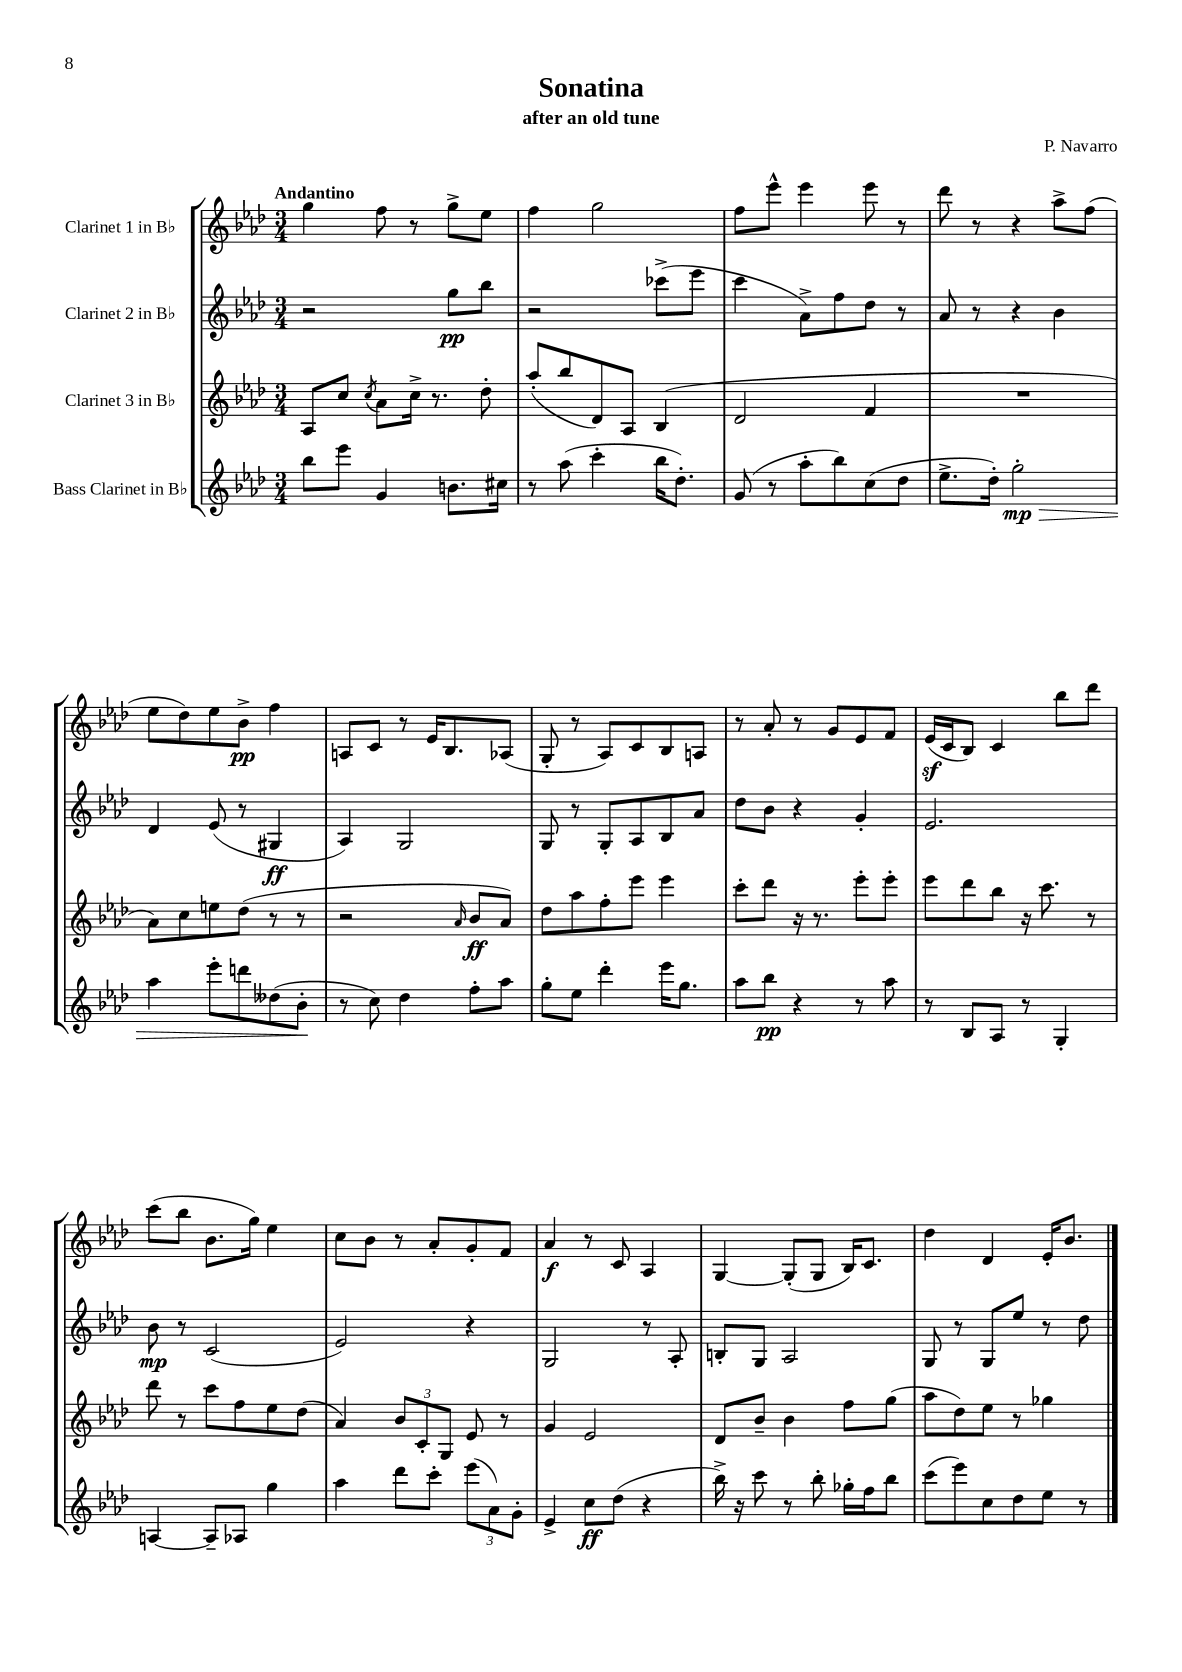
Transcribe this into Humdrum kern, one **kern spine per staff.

**kern	**dynam	**kern	**dynam	**kern	**dynam	**kern	**dynam
*part4	*part4	*part3	*part3	*part2	*part2	*part1	*part1
*staff4	*staff4	*staff3	*staff3	*staff2	*staff2	*staff1	*staff1
*I"Bass Clarinet in B♭	*	*I"Clarinet 3 in B♭	*	*I"Clarinet 2 in B♭	*	*I"Clarinet 1 in B♭	*
*clefG2	*	*clefG2	*	*clefG2	*	*clefG2	*
*k[b-e-a-d-]	*	*k[b-e-a-d-]	*	*k[b-e-a-d-]	*	*k[b-e-a-d-]	*
*M3/4	*	*M3/4	*	*M3/4	*	*M3/4	*
=1	=1	=1	=1	=1	=1	=1	=1
!	!	!	!	!	!	!LO:TX:a:B:t=Andantino	!
8bb-\L	.	8A-/L	.	2r	.	4gg\	.
8eee-\J	.	8cc/J	.	.	.	.	.
.	.	8qcc/	.	.	.	.	.
4g/	.	8a-\L	.	.	.	8ff\	.
.	.	16cc^\Jk	.	.	.	8r	.
.	.	8.r	.	.	.	.	.
8.bn\L	.	.	.	8gg\L	pp	8gg^\L	.
.	.	8dd-'\	.	8bb-\J	.	8ee-\J	.
16cc#X\Jk	.	.	.	.	.	.	.
=2	=2	=2	=2	=2	=2	=2	=2
8r	.	(8aa-'/L	.	2r	.	4ff\	.
(8aa-\	.	8bb-/	.	.	.	.	.
4ccc'\	.	8d-/)	.	.	.	2gg\	.
.	.	8A-/J	.	.	.	.	.
16bb-\KL	.	(4B-/	.	(8ccc-X^\L	.	.	.
8.dd-'\J)	.	.	.	.	.	.	.
.	.	.	.	8eee-\J	.	.	.
=3	=3	=3	=3	=3	=3	=3	=3
(8g/	.	2d-/	.	4ccc\	.	8ff\L	.
8r	.	.	.	.	.	8eee-^^\J	.
8aa-'\L	.	.	.	8a-^\L)	.	4eee-\	.
8bb-\)	.	.	.	8ff\	.	.	.
(8cc\	.	4f/	.	8dd-\J	.	8eee-\	.
8dd-\J	.	.	.	8r	.	8r	.
=4	=4	=4	=4	=4	=4	=4	=4
8.ee-^\L	.	2.r	.	8a-/	.	8ddd-\	.
.	.	.	.	8r	.	8r	.
16dd-'\Jk)	.	.	.	.	.	.	.
!	!LO:HP:b	!	!	!	!	!	!
2gg'\	> mp	.	.	4r	.	4r	.
.	.	.	.	4b-\	.	8aa-^\L	.
.	.	.	.	.	.	(8ff\J	.
!!LO:LB:g=z
=5	=5	=5	=5	=5	=5	=5	=5
4aa-\	.	8a-\L)	.	4d-/	.	8ee-\L	.
.	.	8cc\	.	.	.	8dd-\)	.
8eee-'\L	.	8een\	.	(8e-/	.	8ee-\	.
8dddn\	.	(8dd-\J	.	8r	.	8b-^\J	pp
(8dd--X\	.	8r	.	4G#X/	ff	4ff\	.
8b-'\J	.	8r	.	.	.	.	.
.	]	.	.	.	.	.	.
=6	=6	=6	=6	=6	=6	=6	=6
8r	.	2r	.	4A-/)	.	8An/L	.
8cc\)	.	.	.	.	.	8c/J	.
4dd-\	.	.	.	2G/	.	8r	.
.	.	.	.	.	.	16e-/KL	.
.	.	.	.	.	.	8.B-/	.
.	.	16qqa-/	.	.	.	.	.
8ff'\L	.	8b-/L	ff	.	.	.	.
8aa-\J	.	8a-/J)	.	.	.	(8A-X/J	.
=7	=7	=7	=7	=7	=7	=7	=7
8gg'\L	.	8dd-\L	.	8G/	.	8G'/	.
8ee-\J	.	8aa-\	.	8r	.	8r	.
4ddd-'\	.	8ff'\	.	8G'/L	.	8A-/L)	.
.	.	8eee-\J	.	8A-/	.	8c/	.
16eee-\KL	.	4eee-\	.	8B-/	.	8B-/	.
8.gg\J	.	.	.	.	.	.	.
.	.	.	.	8a-/J	.	8An/J	.
=8	=8	=8	=8	=8	=8	=8	=8
8aa-\L	.	8ccc'\L	.	8dd-\L	.	8r	.
8bb-\J	pp	8ddd-\J	.	8b-\J	.	8a-'/	.
4r	.	16r	.	4r	.	8r	.
.	.	8.r	.	.	.	.	.
.	.	.	.	.	.	8g/L	.
8r	.	8eee-'\L	.	4g'/	.	8e-/	.
8aa-\	.	8eee-'\J	.	.	.	8f/J	.
=9	=9	=9	=9	=9	=9	=9	=9
8r	.	8eee-\L	.	2.e-/	.	(16e-z/LL	.
.	.	.	.	.	.	16c/J	.
8B-/L	.	8ddd-\	.	.	.	8B-/J)	.
8A-/J	.	8bb-\J	.	.	.	4c/	.
8r	.	16r	.	.	.	.	.
.	.	8.ccc\	.	.	.	.	.
4G'/	.	.	.	.	.	8bb-\L	.
.	.	8r	.	.	.	8ddd-\J	.
!!LO:LB:g=z
=10	=10	=10	=10	=10	=10	=10	=10
[4An/	.	8ddd-\	.	8b-\	mp	(8ccc\L	.
.	.	8r	.	8r	.	8bb-\J	.
8A~/L]	.	8ccc\L	.	(2c/	.	8.b-\L	.
8A-X/J	.	8ff\	.	.	.	.	.
.	.	.	.	.	.	16gg\Jk)	.
4gg\	.	8ee-\	.	.	.	4ee-\	.
.	.	(8dd-\J	.	.	.	.	.
=11	=11	=11	=11	=11	=11	=11	=11
4aa-\	.	4a-/)	.	2e-/)	.	8cc\L	.
.	.	.	.	.	.	8b-\J	.
8ddd-\L	.	12b-/L	.	.	.	8r	.
.	.	12c'/	.	.	.	.	.
8ccc'\J	.	.	.	.	.	8a-'/L	.
.	.	12G/J	.	.	.	.	.
(12eee-\L	.	8e-/	.	4r	.	8g'/	.
12a-\)	.	.	.	.	.	.	.
.	.	8r	.	.	.	8f/J	.
12g'\J	.	.	.	.	.	.	.
=12	=12	=12	=12	=12	=12	=12	=12
4e-^/	.	4g/	.	2G/	.	4a-/	f
8cc\L	ff	2e-/	.	.	.	8r	.
(8dd-\J	.	.	.	.	.	8c/	.
4r	.	.	.	8r	.	4A-/	.
.	.	.	.	8A-'/	.	.	.
=13	=13	=13	=13	=13	=13	=13	=13
16bb-^\)	.	8d-/L	.	8Bn'/L	.	[4G/	.
16r	.	.	.	.	.	.	.
8ccc\	.	8b-~/J	.	8G/J	.	.	.
8r	.	4b-\	.	2A-/	.	(8G'/L]	.
8bb-'\	.	.	.	.	.	8G/J	.
16gg-X'\LL	.	8ff\L	.	.	.	16B-/KL)	.
16ff\J	.	.	.	.	.	8.c/J	.
8bb-\J	.	(8gg\J	.	.	.	.	.
=14	=14	=14	=14	=14	=14	=14	=14
(8ccc\L	.	8aa-\L	.	8G/	.	4dd-\	.
8eee-\)	.	8dd-\)	.	8r	.	.	.
8cc\	.	8ee-\J	.	8G/L	.	4d-/	.
8dd-\	.	8r	.	8ee-/J	.	.	.
8ee-\J	.	4gg-X\	.	8r	.	16e-'/KL	.
.	.	.	.	.	.	8.b-/J	.
8r	.	.	.	8dd-\	.	.	.
==	==	==	==	==	==	==	==
*-	*-	*-	*-	*-	*-	*-	*-
